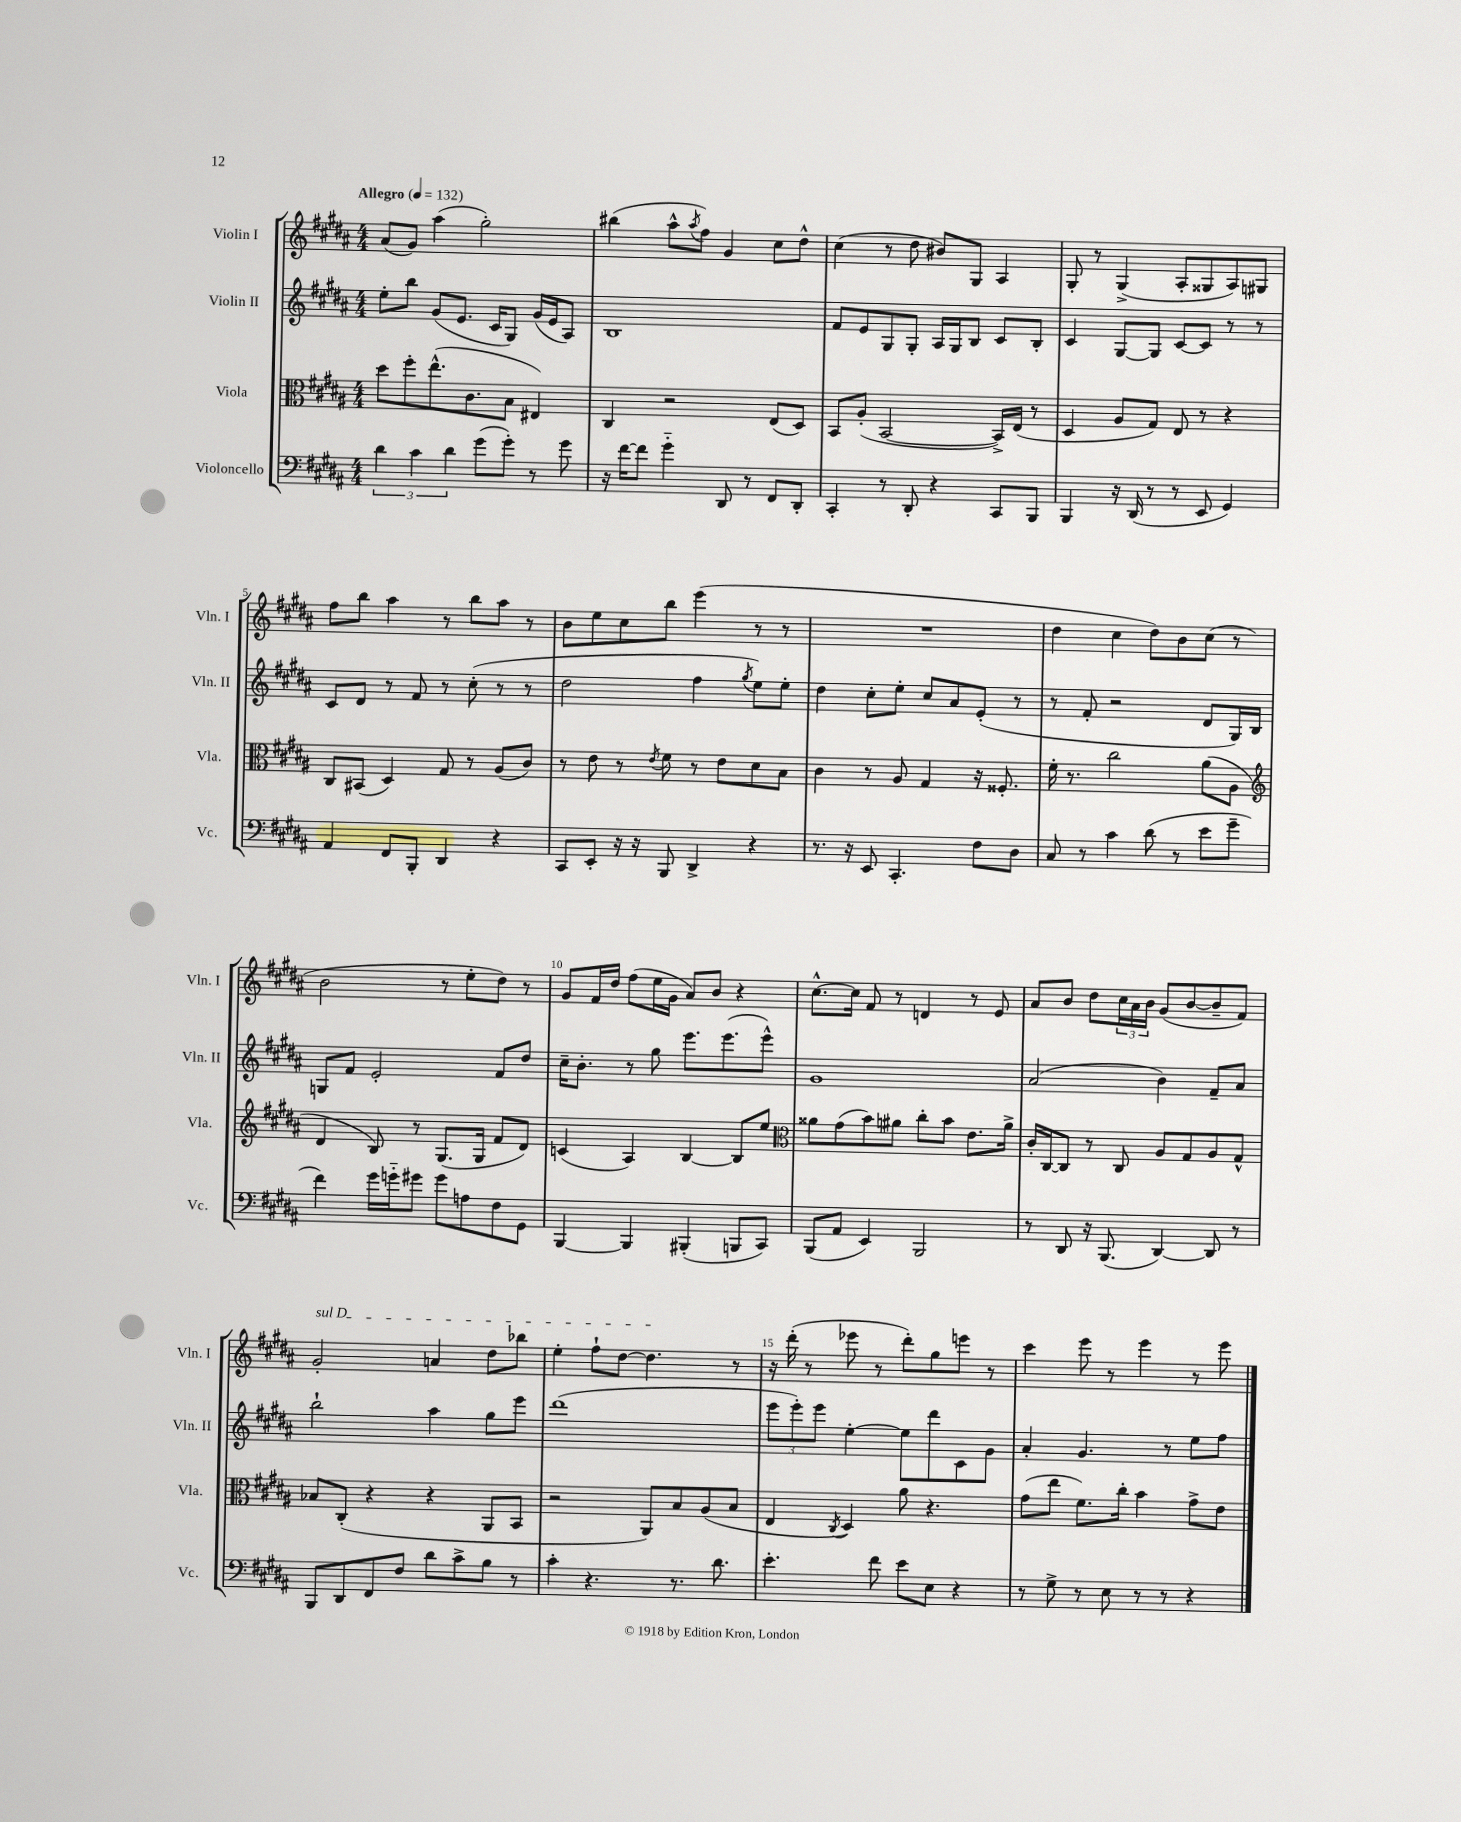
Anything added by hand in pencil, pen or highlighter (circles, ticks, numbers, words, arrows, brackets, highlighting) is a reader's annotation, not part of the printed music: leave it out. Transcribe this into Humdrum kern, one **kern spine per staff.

**kern	**kern	**kern	**kern
*staff4	*staff3	*staff2	*staff1
*clefF4	*clefC3	*clefG2	*clefG2
*k[f#c#g#d#a#]	*k[f#c#g#d#a#]	*k[f#c#g#d#a#]	*k[f#c#g#d#a#]
*M4/4	*M4/4	*M4/4	*M4/4
*MM132	*MM132	*MM132	*MM132
6d#	8dd#	8ee'	(8a#
.	8ff#'	8bb	8g#)
6c#	.	.	.
.	(8.ee^^	(8g#	(4aa#
6d#	.	.	.
.	.	8.e	.
.	8.c#	.	.
(8g#	.	.	2gg#')
.	.	16c#	.
8g#')	8B	8G#)	.
8r	4E#)	(16g#	.
.	.	16e	.
8g#	.	8A#)	.
=	=	=	=
16r	4C#	1B	(4bb#
[16f#	.	.	.
8f#]	.	.	.
4g#'~	2r	.	8aa#^^
.	.	.	8qaa#
.	.	.	8ff#)
8DD#	.	.	4g#
8r	.	.	.
8FF#	(8E	.	8cc#
8DD#'	8D#)	.	8dd#^^
=	=	=	=
4CC#'	8BB	8f#	(4cc#
.	(8A#'	8e	.
8r	[2BB	8G#	8r
8DD#'	.	8G#'	8dd#
4r	.	16A#	8b#)
.	.	16G#	.
.	.	8B	8G#
8CC#	16BB^])	8c#	4A#
.	(16E	.	.
8BBB	8r	8B'	.
=	=	=	=
4BBB	4D#	4c#	8G#'
.	.	.	8r
16r	8A#	[8G#	(4G#^
(16DD#	.	.	.
8r	8G#)	8G#]	.
8r	8E	[8c#	8A#'
8EE	8r	8c#]	8G##
4GG#)	4r	8r	8A#)
.	.	8r	8G#
=	=	=	=
4AA#	8C#	8c#	8ff#
.	(8BB#	8d#	8bb
8FF#	4D#)	8r	4aa#
8BBB'	.	8f#	.
4DD#	8G#	8r	8r
.	8r	(8cc#'	8bb
4r	(8A#	8r	8aa#
.	8c#)	8r	8r
=	=	=	=
8CC#	8r	2dd#	8b
8EE'	8e	.	8ee
16r	8r	.	8cc#
16r	.	.	.
.	8qe	.	.
8BBB	8f#	.	8bb
4DD#^	8r	4ff#	(4eee
.	8e	.	.
.	.	8qgg#	.
4r	8d#	8ee)	8r
.	8B	8ee'	8r
=	=	=	=
8.r	4c#	4dd#	1r
16r	.	.	.
8EE	8r	8cc#'	.
4.CC#'	8A#	8ee'	.
.	4G#	8cc#	.
.	.	8a#	.
8F#	16r	(8e'	.
.	8.F##'	.	.
8D#	.	8r	.
=	=	=	=
8C#	16f#'	8r	4dd#
.	8.r	.	.
8r	.	8f#'	.
4c#	2cc#	2r	4cc#
(8d#	.	.	8dd#)
8r	.	.	8b
8e	(8a#	8d#	(8cc#
8g#~	8A#	16G#)	8r
.	.	16B	.
=	=	=	=
*	*clefG2	*	*
4f#)	4d#	8G	2b
.	.	8f#	.
16g#	8B)	2e'	.
16g'~	.	.	.
8g#	8r	.	.
8g#	(8.G#	.	8r
8A	.	.	8ee'
.	16G#	.	.
8F#	8f#	8f#	8dd#)
8GG#	8d#)	8dd#	8r
=	=	=	=
[4BBB	(4c	16cc#~	8g#
.	.	8.b'	.
.	.	.	16f#
.	.	.	16dd#
4BBB]	4A#)	8r	(8ff#
.	.	8gg#	16ee
.	.	.	16g#
(4BBB#'	[4B	8.eee	8a#)
.	.	.	8b
.	.	(8.eee	.
8BBB	8B]	.	4r
8CC#)	8ee	8eee^^)	.
=	=	=	=
*	*clefC3	*	*
(8BBB	8a##	1g#	[8.cc#^^
8AA#	(8g#	.	.
.	.	.	16cc#]
4EE)	8b)	.	8f#
.	8a#	.	8r
2BBB	8cc#'	.	4d
.	8b	.	.
.	8.e	.	8r
.	.	.	8e
.	16a#^	.	.
=	=	=	=
8r	16c#'	(2a#	8a#
.	[16C#	.	.
8DD#	8C#]	.	8b
16r	8r	.	8dd#
(8.BBB	.	.	.
.	8C#	.	24cc#
.	.	.	24a#
.	.	.	24b
[4DD#)	8A#	4b)	(8g#
.	8G#	.	[8b
8DD#]	8A#	8f#~	8b~]
8r	8G#^^	8a#	8f#)
=	=	=	=
8BBB	8B-	2bb`	2g#'
8DD#	(8C#'	.	.
8FF#	4r	.	.
8F#	.	.	.
8d#	4r	4aa#	4a
8c#^	.	.	.
8B	8AA#	8gg#	8dd#
8r	8BB	8eee	8bb-
=	=	=	=
4c#'	2r	(1ddd#	4ee'
4.r	.	.	8ff#`
.	.	.	[8dd#
.	8AA#)	.	4.dd#]
8.r	8B	.	.
.	(8A#	.	.
8.d#	.	.	.
.	8B	.	8r
=	=	=	=
4.e'	4E	12eee	16r
.	.	.	(16ddd#'
.	.	12eee')	.
.	.	.	8r
.	.	12eee	.
.	8qC#	.	.
.	4D#)	[4ee'	8eee-
8f#	.	.	8r
8e	8a#	8ee]	8ddd#')
8E	4.r	8ddd#	8gg#
4r	.	8c#	8eee
.	.	8g#	8r
=	=	=	=
8r	(8g#	4a#'	4ccc#
8G#^	8ee	.	.
8r	8.f#)	4.g#	8eee
8E	.	.	8r
.	16cc#'	.	.
8r	4b	.	4eee
8r	.	8r	.
4r	8g#^	8ee	8r
.	8e	8ff#	8eee
==	==	==	==
*-	*-	*-	*-
